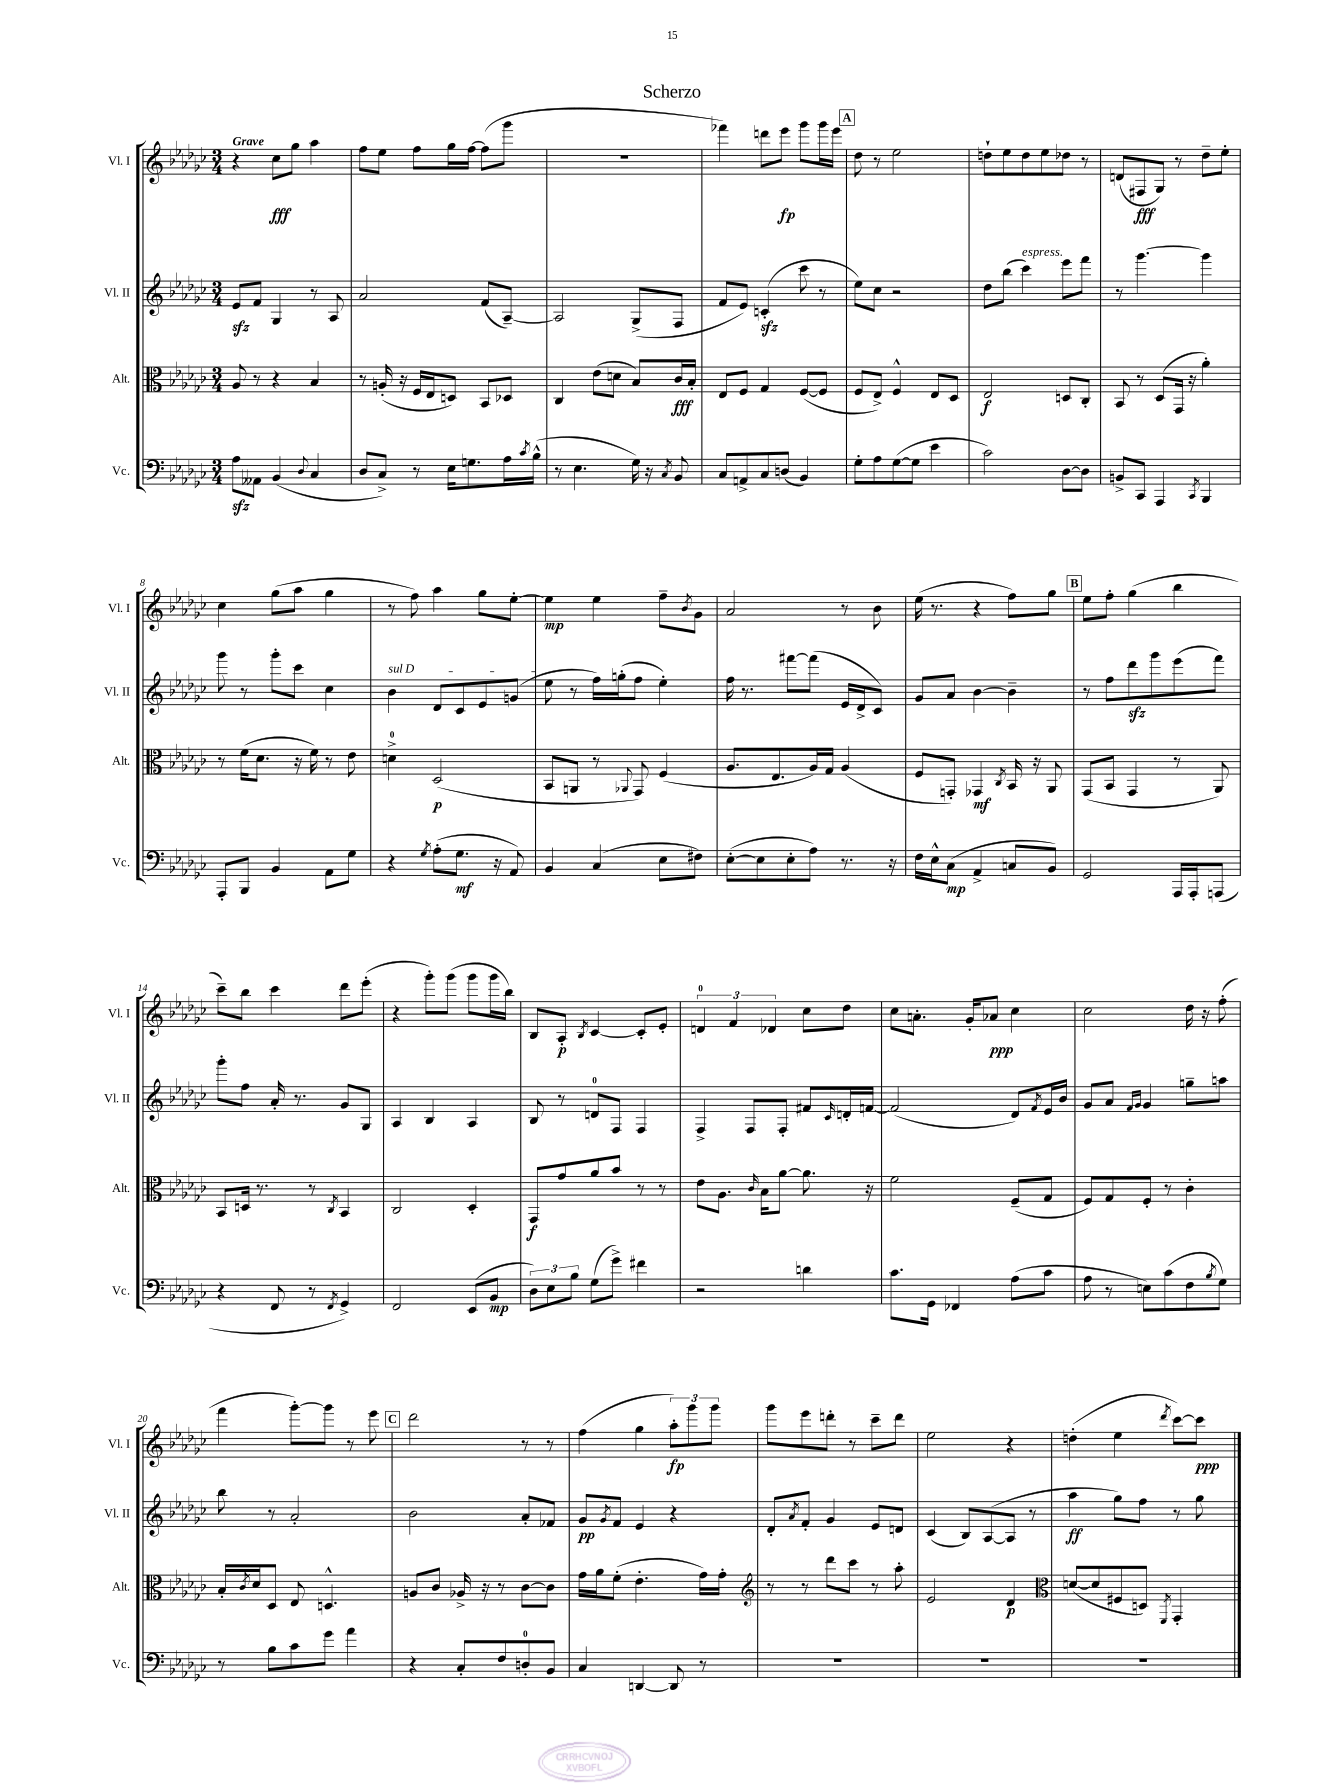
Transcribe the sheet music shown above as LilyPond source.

\header { title = "Scherzo" }
<<
\new StaffGroup <<
\new Staff = "s0" \with { instrumentName = "Vl. I" shortInstrumentName = "Vl. I" } {
    \clef treble \key ges \major \numericTimeSignature \time 3/4 \tempo "Grave"
    r4 ces''8\fff ges''8 aes''4 |
    f''8 ees''8 f''8 ges''16 f''16~ f''8( ges'''8 |
    R2. |
    fes'''4) d'''8 ees'''8\fp ges'''8 ges'''16 ees'''16 |
    \mark \markup { \box "A" } des''8 r8 ees''2 |
    d''8-! ees''8 d''8 ees''8 des''8 r8 |
    d'8( fis8\fff ges8) r8 des''8-- ees''8-. |
    ces''4 ges''8( aes''8 ges''4 |
    r8 f''8) aes''4 ges''8 ees''8~-. |
    ees''4\mp ees''4 f''8-- \acciaccatura { bes'8 } ges'8 |
    aes'2 r8 bes'8 |
    ees''16( r8. r4 f''8) ges''8 |
    \mark \markup { \box "B" } ees''8 f''8-. ges''4( bes''4 |
    ces'''8--) bes''8 ces'''4 des'''8 ees'''8-.( |
    r4 ges'''8-.) ges'''8( ges'''8 ges'''16 bes''16) |
    bes8 aes8-.\p \acciaccatura { bes8 } ces'4~ ces'8-. ees'8-. |
    \tuplet 3/2 { d'4-0 f'4 des'4 } ces''8 des''8 |
    ces''8 a'8.-. ges'16-. aes'8\ppp ces''4 |
    ces''2 des''16 r16 f''8-.( |
    f'''4 ges'''8~-.) ges'''8 r8 ees'''8 |
    \mark \markup { \box "C" } des'''2 r8 r8 |
    f''4( ges''4 \tuplet 3/2 { aes''8-.\fp) ges'''8 ges'''8 } |
    ges'''8 ees'''8 d'''8-. r8 ces'''8-- d'''8 |
    ees''2 r4 |
    d''4-.( ees''4 \acciaccatura { des'''8 } ces'''8~) ces'''8\ppp \bar "|." |
}
\new Staff = "s1" \with { instrumentName = "Vl. II" shortInstrumentName = "Vl. II" } {
    \clef treble \key ges \major \numericTimeSignature \time 3/4
    ees'8\sfz f'8 ges4 r8 aes8 |
    aes'2 f'8( aes8~--) |
    aes2 ges8->( f8 |
    f'8 ees'8) c'4-.\sfz( ces'''8 r8 |
    \mark \markup { \box "A" } ees''8) ces''8 r2 |
    des''8 bes''8( ces'''4^\markup { \italic "espress." }) ees'''8 f'''8 |
    r8 ges'''4.~ ges'''4 |
    ges'''8 r8 ges'''8-. ces'''8 ces''4 |
    \once \override TextSpanner.bound-details.left.text = \markup { \italic "sul D" } bes'4\startTextSpan des'8 ces'8 ees'8 g'8( |
    ees''8\stopTextSpan r8 f''16) g''16-.( f''8 ees''4-.) |
    f''16 r8. fis'''8~ fis'''8( ees'16 des'16-> ces'8) |
    ges'8 aes'8 bes'4~ bes'4-- |
    \mark \markup { \box "B" } r8 f''8 des'''8\sfz ges'''8 ees'''8( f'''8) |
    ges'''8-. f''8 aes'16-. r8. ges'8 ges8 |
    aes4 bes4 aes4 |
    bes8 r8 d'8-0 f8 f4 |
    f4-> f8 f8-. fis'8 \grace { ces'16 } d'16-. f'16~ |
    f'2( des'8) \acciaccatura { f'8 } ees'16 bes'16 |
    ges'8 aes'8 \grace { f'16 ges'16 } ges'4 g''8-- a''8 |
    bes''8 r8 aes'2-. |
    \mark \markup { \box "C" } bes'2 aes'8-. fes'8 |
    ges'8\pp \acciaccatura { ges'8 } f'8 ees'4 r4 |
    des'8-. \acciaccatura { aes'8 } f'8-. ges'4 ees'8 d'8 |
    ces'4( bes8) aes8~( aes8 r8 |
    aes''4\ff ges''8) f''8 r8 ges''8 \bar "|." |
}
\new Staff = "s2" \with { instrumentName = "Alt." shortInstrumentName = "Alt." } {
    \clef alto \key ges \major \numericTimeSignature \time 3/4
    aes8 r8 r4 bes4 |
    r8 a16-.( r16 f16 ees16 d8) bes,8 des8 |
    ces4 ees'8( d'8 bes8) ces'16\fff bes16-. |
    ees8 f8 ges4 f8~( f8 |
    \mark \markup { \box "A" } f8 ees8->) f4-^ ees8 des8 |
    ees2\f d8 ces8-. |
    bes,8 r8 des8( ges,16 r16 aes'4-.) |
    r8 f'16( des'8. r16 f'16) r8 ees'8 |
    d'4-0-> des2\p( |
    bes,8 a,8 r8 \appoggiatura { aes,8 } ges,8) f4( |
    aes8. ees8. aes16) ges16 aes4( |
    f8 g,8-.) ges,4\mf \acciaccatura { ces8 } bes,16 r16 aes,8 |
    \mark \markup { \box "B" } ges,8( bes,8 ges,4 r8 aes,8) |
    bes,8 d16 r8. r8 \acciaccatura { ces8 } bes,4 |
    ces2 des4-. |
    ges,8\f ges'8 aes'8 bes'8 r8 r8 |
    ees'8 aes8. \grace { ces'16 } bes16 aes'8~ aes'8. r16 |
    f'2 f8--( ges8 |
    f8) ges8 f8-. r8 ces'4-. |
    bes16-. \acciaccatura { ces'8 } des'16 des8 ees8 d4.-^ |
    \mark \markup { \box "C" } a8 ces'8 aes16-> r16 r8 ces'8~ ces'8 |
    ges'16 aes'16 f'8-.( ees'4.-. ges'16) ges'16-. |
    \clef treble r8 r8 des'''8 ces'''8 r8 aes''8-. |
    ees'2 des'4\p |
    \clef alto d'8~( d'8 fis8 d8) \acciaccatura { f,8 } ges,4-. \bar "|." |
}
\new Staff = "s3" \with { instrumentName = "Vc." shortInstrumentName = "Vc." } {
    \clef bass \key ges \major \numericTimeSignature \time 3/4
    aes8\sfz aeses,8 bes,4( \appoggiatura { des8 } ces4 |
    des8 ces8->) r8 ees16 g8. aes16 \acciaccatura { ces'8 } bes16-^( |
    r8 ees4. ges16) r16 \acciaccatura { ces8 } bes,8 |
    ces8 a,8-> ces8 d8( bes,4) |
    \mark \markup { \box "A" } ges8-. aes8 ges8~( ges8 ees'4 |
    ces'2) des8~ des8 |
    b,8-> ces,8 aes,,4 \acciaccatura { ces,8 } bes,,4 |
    aes,,8-. bes,,8 bes,4 aes,8 ges8 |
    r4 \acciaccatura { ges8 } aes8-.( ges8.\mf r16 aes,8) |
    bes,4 ces4( ees8 fis8) |
    ees8~-.( ees8 ees8-. aes8) r8. r16 |
    f16 ees16-^ ces8\mp( aes,4-> c8 bes,8) |
    \mark \markup { \box "B" } ges,2 aes,,16 aes,,16-. a,,8( |
    r4 f,8 r8 \acciaccatura { f,8 } ges,4->) |
    f,2 ees,8( bes,8\mp |
    \tuplet 3/2 { des8) ees8 bes8 } ges8( ges'8->) fis'4 |
    r2 d'4 |
    ces'8. ges,16 fes,4 aes8( ces'8 |
    aes8 r8 e8) ces'8( f8 \acciaccatura { bes8 } ges8) |
    r8 bes8 ces'8 ges'8 aes'4 |
    \mark \markup { \box "C" } r4 ces8-. f8 d8-0-. bes,8 |
    ces4 d,4~ d,8 r8 |
    R2. |
    R2. |
    R2. \bar "|." |
}
>>
>>
